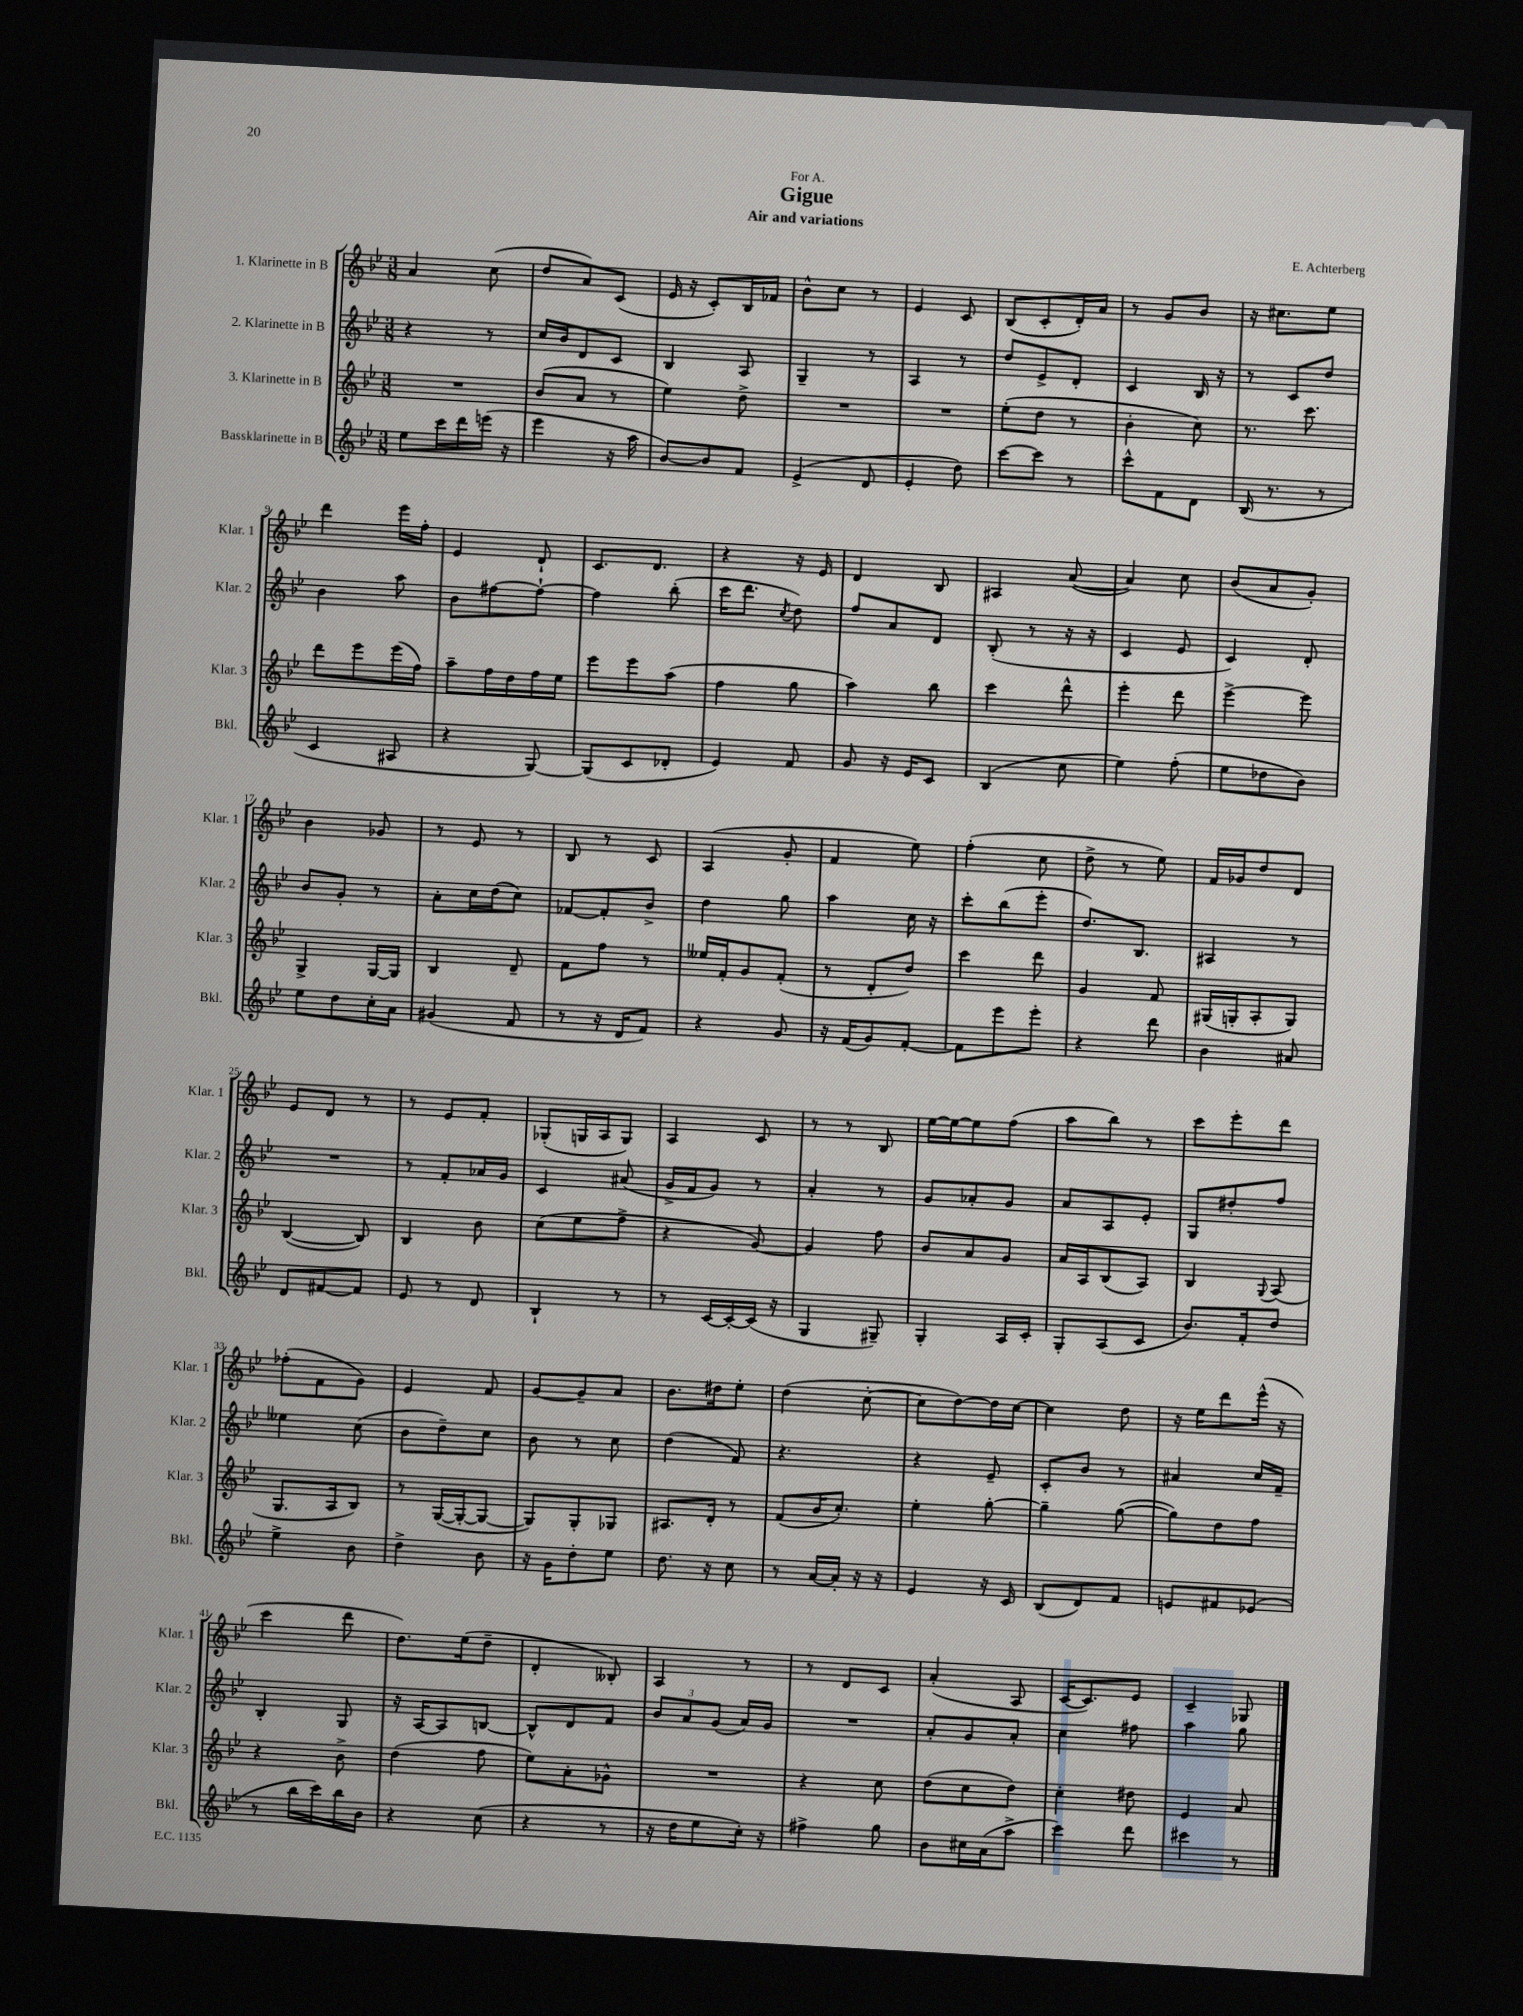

**kern	**kern	**kern	**kern
*staff4	*staff3	*staff2	*staff1
*clefG2	*clefG2	*clefG2	*clefG2
*k[b-e-]	*k[b-e-]	*k[b-e-]	*k[b-e-]
*M3/8	*M3/8	*M3/8	*M3/8
8ee-	4.r	4r	4a
16ccc	.	.	.
16ddd	.	.	.
(16eee	.	8r	(8cc
16r	.	.	.
=	=	=	=
4eee-	(8b-	16cc	8dd
.	.	16b-	.
.	8a	8d	8a)
16r	8r	8c	(8c
16aa	.	.	.
=	=	=	=
[8b-)	4ee-)	4B-	16e-
.	.	.	16r
8b-]	.	.	8c')
8f	8dd^	8A	16B-
.	.	.	16f-
=	=	=	=
(4e-^	4.r	4G~	8b-^^
.	.	.	8cc
8d	.	8r	8r
=	=	=	=
4e-'	4.r	4A	4e-
8dd)	.	8r	8c
=	=	=	=
[8ccc	(8ee-'	8dd	(8B-
8ccc]	8dd	8e-^	8c'
8r	8r	8d'	16d')
.	.	.	16a
=	=	=	=
8ccc^^	4b-'	4c	8r
8f	.	.	8g
8d	8cc)	16B-	8b-
.	.	16r	.
=	=	=	=
(16B-	8.r	8r	16r
8.r	.	.	8.cc#
.	.	8c	.
.	8.ccc	.	.
8r	.	8dd	8ee-
=	=	=	=
4c	8ddd	4b-	4ddd
.	8eee-	.	.
8A#	(16eee-	8aa	16eee-
.	16ff)	.	16ff'
=	=	=	=
4r	8aa~	8b-	4e-
.	16ff	[8ff#	.
.	16dd	.	.
[8G)	16ff	8ff#`_	8d`
.	16ee-	.	.
=	=	=	=
(8G]	8eee-	4ff#]	8.c
8c	8eee-	.	.
.	.	.	8.d
8d-'	(8aa	(8bb-'	.
=	=	=	=
4e-)	4ff	16ccc	4r
.	.	8.ddd	.
.	.	8qcc	.
8f	8gg	8dd)	16r
.	.	.	16e-
=	=	=	=
8g	4aa)	8ff	4d
16r	.	8a	.
16e-	.	.	.
8c	8bb-	8d	8B-
=	=	=	=
(4B-	4ccc	(8B-'	4A#
.	.	8r	.
8cc	8ddd^^	16r	([8a
.	.	16r	.
=	=	=	=
4ee-)	4eee-'	4c	4a])
(8ff'	8ddd	8e-	8cc
=	=	=	=
8ee-	[4eee-^	4c)	(8b-
8dd-	.	.	8a
8b-)	8eee-]	8d'	8g')
=	=	=	=
8ee-	4G^	8b-	4b-
8dd	.	8g'	.
16cc'	[16G	8r	8g-
16a	16G]	.	.
=	=	=	=
(4g#	4B-	8a'	8r
.	.	16cc	8e-
.	.	(16dd	.
8f	8d~	8cc)	8r
=	=	=	=
8r	8f	[8f-	8B-
16r	8ff	8f-']	8r
16d	.	.	.
8f)	8r	8b-^	8c
=	=	=	=
4r	16ee--	4dd	(4A
.	16f'	.	.
.	8g	.	.
8g	(8f'	8gg	8g'
=	=	=	=
16r	8r	4aa	4f
(16f	.	.	.
8g)	8d'	.	.
[8f'	8dd)	16cc	8ee-)
.	.	16r	.
=	=	=	=
8f]	4ccc	8ccc'	(4ff'
8eee-	.	(8bb-	.
8eee-'	8ddd	8eee-'	8cc
=	=	=	=
4r	4g	8.dd)	8dd^
.	.	.	8r
.	.	8.B-	.
8ddd	8f	.	8ee-)
=	=	=	=
4b-	(16G#	4A#	16f
.	16G'	.	16g-
.	8A'	.	8dd
8a#	8G)	8r	8d
=	=	=	=
8d	([4B-	4.r	8e-
[8f#	.	.	8d
8f#]	8B-])	.	8r
=	=	=	=
8e-	4B-	8r	8r
8r	.	8f'	8e-
8d	8b-	16a-	8f'
.	.	16g	.
=	=	=	=
4B-`	(8cc	4c	(8G-'
.	8ee-	.	16G
.	.	.	16A
8r	8ff^	(8a#	8G)
=	=	=	=
8r	4r	16g^	4A
.	.	16f	.
[16c	.	8g)	.
16c'_	.	.	.
(16c]	[8g)	8r	8c
16r	.	.	.
=	=	=	=
4G	4g]	4a'	8r
.	.	.	8r
8G#~)	8ff	8r	8B-
=	=	=	=
4G'	8b-	8g	[16ee-
.	.	.	16ee-_
.	8a	8a-'	8ee-]
16A	8g	8g	(8ff
16c'	.	.	.
=	=	=	=
8G'	16a	8a	8aa
.	16A	.	.
(8A	(8B-	8A	8bb-)
8c	8A)	8e-'	8r
=	=	=	=
8.b-)	4B-	8G	8ccc
.	.	8dd#'	8eee-'
16f'	.	.	.
.	8qqG	.	.
8dd	(8A	8ff	8ddd
=	=	=	=
4ee-^	8.G	4ee--	(8ff-'
.	.	.	8f
.	16A	.	.
8b-	8B-)	(8cc	8g)
=	=	=	=
4dd^	8r	8b-	4e-
.	([16G	8dd~)	.
.	16G'_	.	.
8b-	8G_	8cc	8f
=	=	=	=
16r	8G])	8b-	[8g
16g	.	.	.
8dd'	8G'	8r	8g~]
8ee-	8G-	8cc	8a
=	=	=	=
8.dd	8.A#	(4dd	8.b-
16r	16d'	.	16dd#
8cc	8r	8f)	8ee-'
=	=	=	=
8r	(8f	4.r	(4dd
[16a	16b-	.	.
16a']	8.cc')	.	.
16r	.	.	[8cc'
16r	.	.	.
=	=	=	=
4e-	4ee-'	4r	8cc]
.	.	.	[8dd)
16r	[8gg'	8e-~	16dd]
16c	.	.	[16cc
=	=	=	=
(8B-	4gg~]	8c'	4cc]
8d)	.	8b-	.
8f	([8gg	8r	8dd
=	=	=	=
8e	8gg])	4a#	16r
.	.	.	16ee-
8f#	8dd	.	8ddd
(8e-	8ff	16cc	(16eee-^^
.	.	16f~	16r
=	=	=	=
8r	4r	4B-'	4ccc
16bb-	.	.	.
16ccc)	.	.	.
16bb-	8b-^	8G	8ddd
16b-	.	.	.
=	=	=	=
4r	(4dd	16r	8.dd)
.	.	[16A	.
.	.	8A]	.
.	.	.	(16ee-
(8cc	8ff	[8B	8dd~
=	=	=	=
4r	8ee-)	8B^^]	4d'
.	8a'	8d	.
8r	8g-^^	8f	8B--')
=	=	=	=
16r	4.r	12b-	4A
16dd	.	.	.
.	.	12a	.
8ee-	.	.	.
.	.	(12g	.
16cc')	.	16a)	8r
16r	.	16g	.
=	=	=	=
4ff#^	4r	4.r	8r
.	.	.	8d
8gg	8cc	.	8c
=	=	=	=
8b-	(8dd	8a'	(4a'
16cc#	8cc	8g	.
(16a	.	.	.
8aa^	8dd)	8a'	8A
=	=	=	=
4ccc)	4cc'	4cc	[16c
.	.	.	8.c])
8ddd	8dd#	8ff#	8e-
=	=	=	=
4ccc#	4e-	4aa	4c~
8r	8a	8gg	8G-
==	==	==	==
*-	*-	*-	*-
